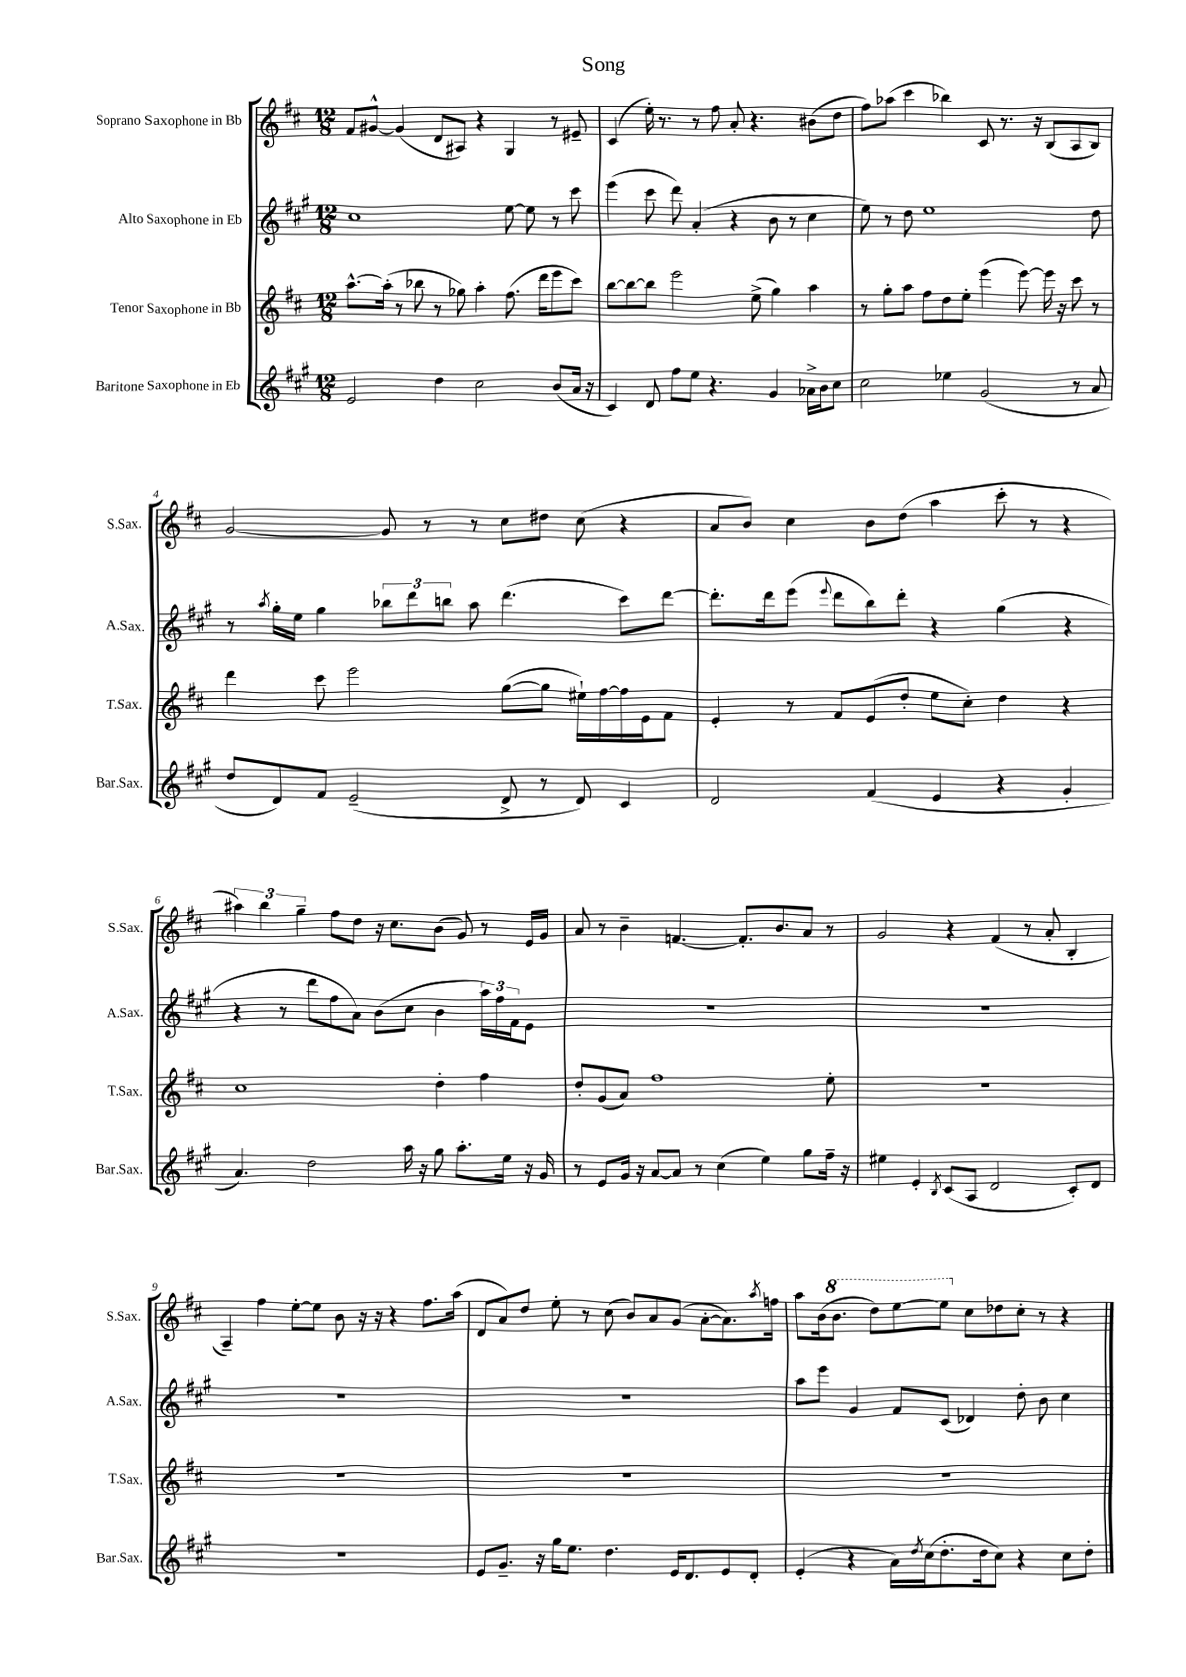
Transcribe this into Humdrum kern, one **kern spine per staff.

**kern	**kern	**kern	**kern
*part4	*part3	*part2	*part1
*staff4	*staff3	*staff2	*staff1
*I"Baritone Saxophone in Eb	*I"Tenor Saxophone in Bb	*I"Alto Saxophone in Eb	*I"Soprano Saxophone in Bb
*I'Bar.Sax.	*I'T.Sax.	*I'A.Sax.	*I'S.Sax.
*clefG2	*clefG2	*clefG2	*clefG2
*k[f#c#g#]	*k[f#c#]	*k[f#c#g#]	*k[f#c#]
*M12/8	*M12/8	*M12/8	*M12/8
=1	=1	=1	=1
2e/	[8.aa^^\L	1cc#	8f#/L
.	.	.	[8g#X^^/J
.	(16aa'\Jk]	.	.
.	8r	.	(4g#/]
.	8bb-X\	.	.
4dd\	8r	.	8d/L
.	8gg-X\)	.	8A#X/J)
2cc#\	4aa'\	.	4r
.	(8.ff#\	[8ee\	4G/
.	.	8ee\]	.
.	16ddd\KL	.	.
(8b/L	8eee\	8r	8r
16a/Jk	8ccc#\J)	8ccc#\	8e#X~/
16r	.	.	.
=2	=2	=2	=2
4c#/)	[8bb\L	(4eee\	(4c#/
.	8bb\_	.	.
8d/	8bb\J]	8ccc#\	16ee'\)
.	.	.	8.r
8ff#\L	2eee\	8ddd\)	.
8ee\J	.	(4a'/	8r
4.r	.	.	8ff#\
.	.	4r	8a'/
.	(8ee^\	.	4.r
4g#/	4gg\)	8b\	.
.	.	8r	.
16a-X^\LL	4aa\	4cc#\	(8b#X\L
16b\J	.	.	.
8cc#\J	.	.	8dd\J
=3	=3	=3	=3
2cc#\	8r	8ee\)	8ff#\L)
.	8gg'\L	8r	(8aa-X\J
.	8aa\J	8dd\	4ccc#\
.	8ff#\L	1ee	.
4ee-X\	8dd\	.	4bb-X\)
.	8ee'\J	.	.
(2g#/	(4eee\	.	8c#/
.	.	.	8.r
.	[8eee\)	.	.
.	.	.	16r
.	16eee\]	.	(8B/L
.	16r	.	.
8r	8ccc#\	.	8A/
8a/	8r	8dd\	8B/J)
!!LO:LB:g=z
=4	=4	=4	=4
8dd/L	4ddd\	8r	[2g/
.	.	8qaa/	.
8d/)	.	16gg#'\LL	.
.	.	16ee\JJ	.
8f#/J	8ccc#\	4gg#\	.
(2e~/	2eee\	.	.
.	.	12bb-X\L	8g/]
.	.	12ddd\	.
.	.	.	8r
.	.	12bbn\J	.
.	.	8aa\	8r
8d^/	([8gg\L	(4.ddd\	8cc#\L
8r	8gg\J]	.	8dd#X\J
8d/)	16ee#X`\LL)	.	(8cc#\
.	[16ff#\	.	.
4c#/	16ff#\]	8ccc#\L)	4r
.	16e\J	.	.
.	8f#\J	[8ddd\J	.
=5	=5	=5	=5
2d/	4e'/	8.ddd'\L]	8a/L
.	.	.	8b/J)
.	.	16ddd\k	.
.	8r	(8eee\J	4cc#\
.	.	8qqeee/	.
.	8f#/L	8ddd\L	.
(4f#/	(8e/	8bb\)	8b\L
.	8dd'/J	8ddd'\J	(8dd\J
4e/	8ee\L	4r	4aa\
.	8cc#'\J)	.	.
4r	4dd\	(4gg#\	8ccc#'\
.	.	.	8r
4g#'/	4r	4r	4r
!!LO:LB:g=z
=6	=6	=6	=6
4.a/)	1cc#	4r	6aa#X\)
.	.	.	6bb\
.	.	8r	.
.	.	.	6gg~\
2dd\	.	8ddd\L	.
.	.	8ff#\	8ff#\L
.	.	8a\J)	8dd\J
.	.	(8b\L	16r
.	.	.	8.cc#\L
16aa\	.	8cc#\J	.
16r	.	.	.
8gg#\	4dd'\	4b\	(8b\J
8.aa'\L	.	.	8g/)
.	4ff#\	24aa\LL)	8r
.	.	24ff#\	.
16ee\Jk	.	.	.
.	.	24f#\J	.
16r	.	8e\J	16e/LL
16g#/	.	.	16g/JJ
=7	=7	=7	=7
8r	8dd'/L	1.r	8a/
8e/L	(8g/	.	8r
16g#/Jk	8a/J)	.	4b~\
16r	.	.	.
[8a/L	1ff#	.	.
8a/J]	.	.	[4.fn/
8r	.	.	.
(4cc#\	.	.	.
.	.	.	8.f'/L]
4ee\)	.	.	.
.	.	.	8.b/
8gg#\L	.	.	8a/J
16ff#~\Jk	8ee'\	.	8r
16r	.	.	.
=8	=8	=8	=8
4ee#X\	1.r	1.r	2g/
4e'/	.	.	.
8qB/	.	.	.
(8c#/L	.	.	4r
8A/J	.	.	.
2d/	.	.	(4f#/
.	.	.	8r
.	.	.	8a'/
8c#'/L)	.	.	4B'/
8d/J	.	.	.
!!LO:LB:g=z
=9	=9	=9	=9
1.r	1.r	1.r	4A~/)
.	.	.	4ff#\
.	.	.	[8ee'\L
.	.	.	8ee\J]
.	.	.	8b\
.	.	.	16r
.	.	.	16r
.	.	.	4r
.	.	.	8.ff#\L
.	.	.	(16aa\Jk
=10	=10	=10	=10
8e/L	1.r	1.r	8d/L
8.g#~/J	.	.	8a/)
.	.	.	8dd/J
16r	.	.	.
16gg#\KL	.	.	8ee'\
8.ee\J	.	.	.
.	.	.	8r
4.dd\	.	.	(8cc#\
.	.	.	8b/L)
.	.	.	8a/
16e/KL	.	.	(8g/J
8.d/	.	.	.
.	.	.	[8a'\L
8e/	.	.	8.a\])
8d'/J	.	.	.
.	.	.	8qaa/
.	.	.	16ffn\Jk
=11	=11	=11	=11
(4e'/	1.r	8aa\L	8aa\L
.	.	8eee\J	(16b\k
*	*	*	*8va
.	.	.	8.bb\J
4r	.	4g#/	.
.	.	.	8ddd\L)
16a\LL)	.	8f#/L	[8eee\
8qdd/	.	.	.
(16cc#\J	.	.	.
8.dd'\	.	(8c#/J	8eee\J]
*	*	*	*X8va
.	.	4d-X/)	8cc#\L
16dd\k	.	.	.
8cc#\J)	.	.	8dd-X\
4r	.	8dd'\	8cc#'\J
.	.	8b\	8r
8cc#\L	.	4cc#\	4r
8dd'\J	.	.	.
==	==	==	==
*-	*-	*-	*-
